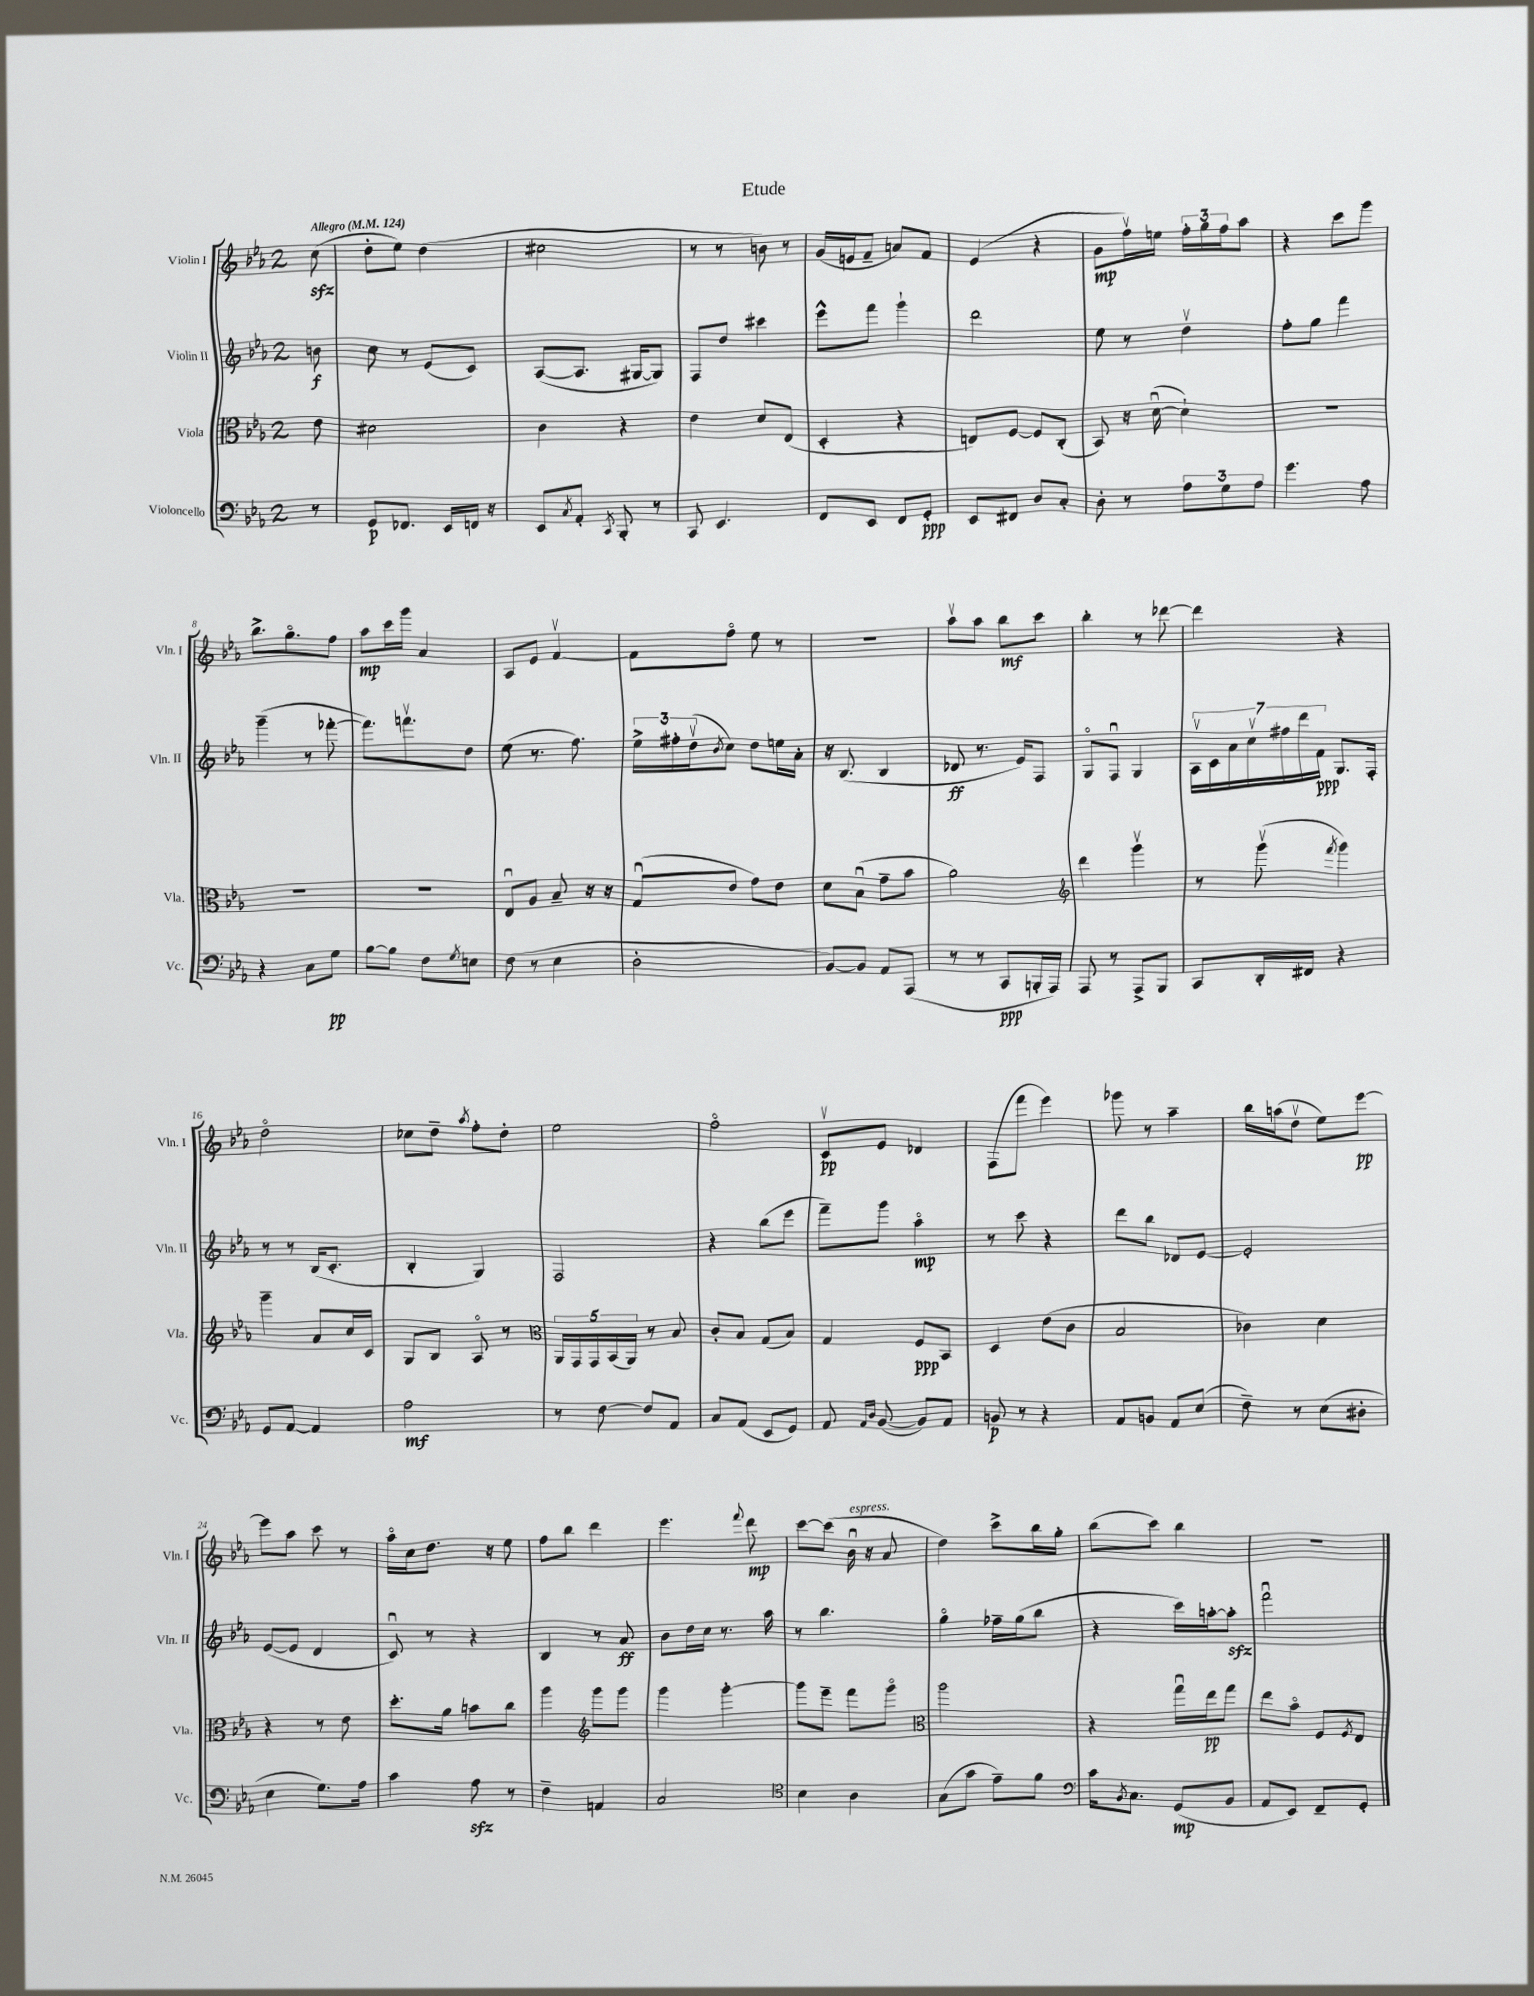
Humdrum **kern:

**kern	**kern	**kern	**kern
*staff4	*staff3	*staff2	*staff1
*clefF4	*clefC3	*clefG2	*clefG2
*k[b-e-a-]	*k[b-e-a-]	*k[b-e-a-]	*k[b-e-a-]
*M2/4	*M2/4	*M2/4	*M2/4
*MM124	*MM124	*MM124	*MM124
8r	8e-	8b	(8cc
=	=	=	=
8GG	2d#	8cc	8dd'
8.FF-	.	8r	8ee-)
.	.	(8e-	(4dd
16EE-	.	.	.
16FF	.	8c)	.
16r	.	.	.
=	=	=	=
8EE-	4c	([8A-	2cc#
8qC	.	.	.
8AA-'	.	8.A-]	.
8qCC	.	.	.
8BBB-'	4r	.	.
.	.	[16G#	.
8r	.	8G#])	.
=	=	=	=
8CC	4e-	8F	8r
4.EE-	.	8dd	8r
.	8d	4ccc#	8b)
.	(8E-	.	8r
=	=	=	=
8FF	4D'	8eee-^^	(16g
.	.	.	16e
8EE-	.	8fff	8f~
8FF	4r	4ggg`	8a)
8GG'	.	.	8f
=	=	=	=
8EE-	8E)	2ddd	(4e-
8FF#	[8F	.	.
8D	8F]	.	4r
8C'	(8C'	.	.
=	=	=	=
8D'	8BB-)	8ee-	8g
8r	16r	8r	16ffv)
.	([16du	.	16ee
12A-	4d`])	4ddv	24ff'
.	.	.	24gg
12G	.	.	24ff
.	.	.	8aa-
12A-	.	.	.
=	=	=	=
4.g	2r	8ff'	4r
.	.	8gg	.
.	.	4fff	8ccc
8A-	.	.	8ggg
=	=	=	=
4r	2r	(4ggg~	8.bb-^
.	.	.	8.ggo
8C	.	8r	.
8G	.	[8fff-'	8ff
=	=	=	=
[8B-	2r	8.fff-])	8aa-
8B-]	.	.	16ccc
.	.	8.fffv	16ggg
8F	.	.	4a-
8qG	.	.	.
8E	.	8dd	.
=	=	=	=
(8F	8E-u	(8ee-	8A-
8r	8A-	8.r	8e-
4E-	8B-~	.	[4fv
.	.	8.ff)	.
.	16r	.	.
.	16r	.	.
=	=	=	=
2D'	(8Gu	24ee-^	8f]
.	.	24ff#'	.
.	.	(24ddv	.
.	.	8qb-	.
.	8e-	8cc)	8ffo
.	8g)	8dd	8ee-
.	8e-	16ee	8r
.	.	16a-'	.
=	=	=	=
[8BB-)	8d	16r	2r
.	.	(8.B-	.
8BB-]	(8B-u	.	.
8AA-	8g~	4B-	.
(8AAA-	8b-	.	.
=	=	=	=
8r	2a-)	8d-	8aa-v
8r	.	8.r	8aa-
8CC	.	.	8bb-
.	.	16e-)	.
16BBB'	.	8F	8ccc
16AAA-)	.	.	.
=	=	=	=
*	*clefG2	*	*
8AAA-	4ddd	8Go	4bb-'
8r	.	8Fu	.
8AAA-^	4gggv	4G	8r
8BBB-	.	.	[8ddd-
=	=	=	=
8CC	8r	28A-v	4ddd-]
.	.	28c	.
.	.	28a-	.
.	.	28ccv	.
16DD'	(8gggv	.	.
.	.	28ff#	.
.	.	28ddd	.
16FF#	.	.	.
.	.	28f	.
.	8qfff	.	.
4r	4ggg)	8.G	4r
.	.	16F'	.
=	=	=	=
8GG	4ggg~	8r	2ddo
[8AA-	.	8r	.
4AA-]	8a-	(16B-	.
.	.	8.c'	.
.	16cc	.	.
.	16c	.	.
=	=	=	=
2A-	8G	4B-'	8cc-
.	8B-	.	8dd~
.	.	.	8qaa-
.	8A-o	4G)	8ff'
.	8r	.	8dd'
=	=	=	=
*	*clefC3	*	*
8r	20AA-	2F	2ee-
.	20GG	.	.
.	20GG	.	.
[8F	.	.	.
.	(20BB-	.	.
.	20AA-)	.	.
8F]	8r	.	.
8AA-	8B-	.	.
=	=	=	=
8C	8c'	4r	2ffo
(8AA-	8B-	.	.
8EE-	(8G	(8bb-	.
8GG)	8B-)	8eee-	.
=	=	=	=
8AA-	4G	8fff~)	8cv
16qqAA-	.	.	.
16qqD	.	.	.
([8BB-	.	8ggg	8e-
8BB-])	8F	4aa-o	4d-
8AA-	8BB-	.	.
=	=	=	=
8BB	4D	8r	(8F
8r	.	8ccc	8fff
4r	(8e-	4r	4eee-)
.	8c	.	.
=	=	=	=
8AA-	2B-	8ddd	8ggg-
8BB	.	8bb-	8r
8AA-	.	8d-	4aa-~
(8E-	.	[8e-	.
=	=	=	=
8F~)	4c-)	2e-']	16bb-
.	.	.	(16aa
8r	.	.	8ddv
(8E-	4d	.	8ee-)
8D#'	.	.	[8eee-
=	=	=	=
4E-	4r	([8e-	8eee-]
.	.	8e-]	8aa-
8.G)	8r	4d	8ccc
.	8e-	.	8r
16A-	.	.	.
=	=	=	=
4c	8.dd'	8cu)	16aa-o
.	.	.	16cc
.	.	8r	8.dd
.	16a-	.	.
8A-	8b	4r	.
.	.	.	16r
8r	8cc	.	8ee-
=	=	=	=
4F~	4aa-	4B-	8ff
.	.	.	8bb-
*	*clefG2	*	*
4AA	8ggg	8r	4ddd
.	8ggg	8a-	.
=	=	=	=
2C	4ggg	8b-	4.eee-
.	.	16dd	.
.	.	16cc	.
.	[4ggg'	8.r	.
.	.	.	8qqfff
.	.	.	8ddd
.	.	16aa-	.
=	=	=	=
*clefC4	*	*	*
4B-	8ggg]	8r	[8ccc
.	8eee-~	4.bb-	(8ccc]
4A-	8fff	.	16b-u
.	.	.	16r
.	8gggo	.	8a-
=	=	=	=
*	*clefC3	*	*
(8G	2aa-	4ggo	4dd)
8g	.	.	.
8e-~)	.	16ff-~	8ccc^
.	.	(16gg	.
8f	.	8bb-	16bb-
.	.	.	16gg'
=	=	=	=
*clefF4	*	*	*
16c	4r	4r	(8bb-
8qBB-	.	.	.
8.C	.	.	.
.	.	.	8ccc)
(8GG	16ggu	16ccc)	4bb-
.	16ee-	[16aa'	.
8BB-	8gg	8aa']	.
=	=	=	=
8AA-	8ee-	2fffu	2r
8EE-)	8b-o	.	.
8FF~	8F	.	.
.	8qF	.	.
8GG'	8E-	.	.
==	==	==	==
*-	*-	*-	*-
